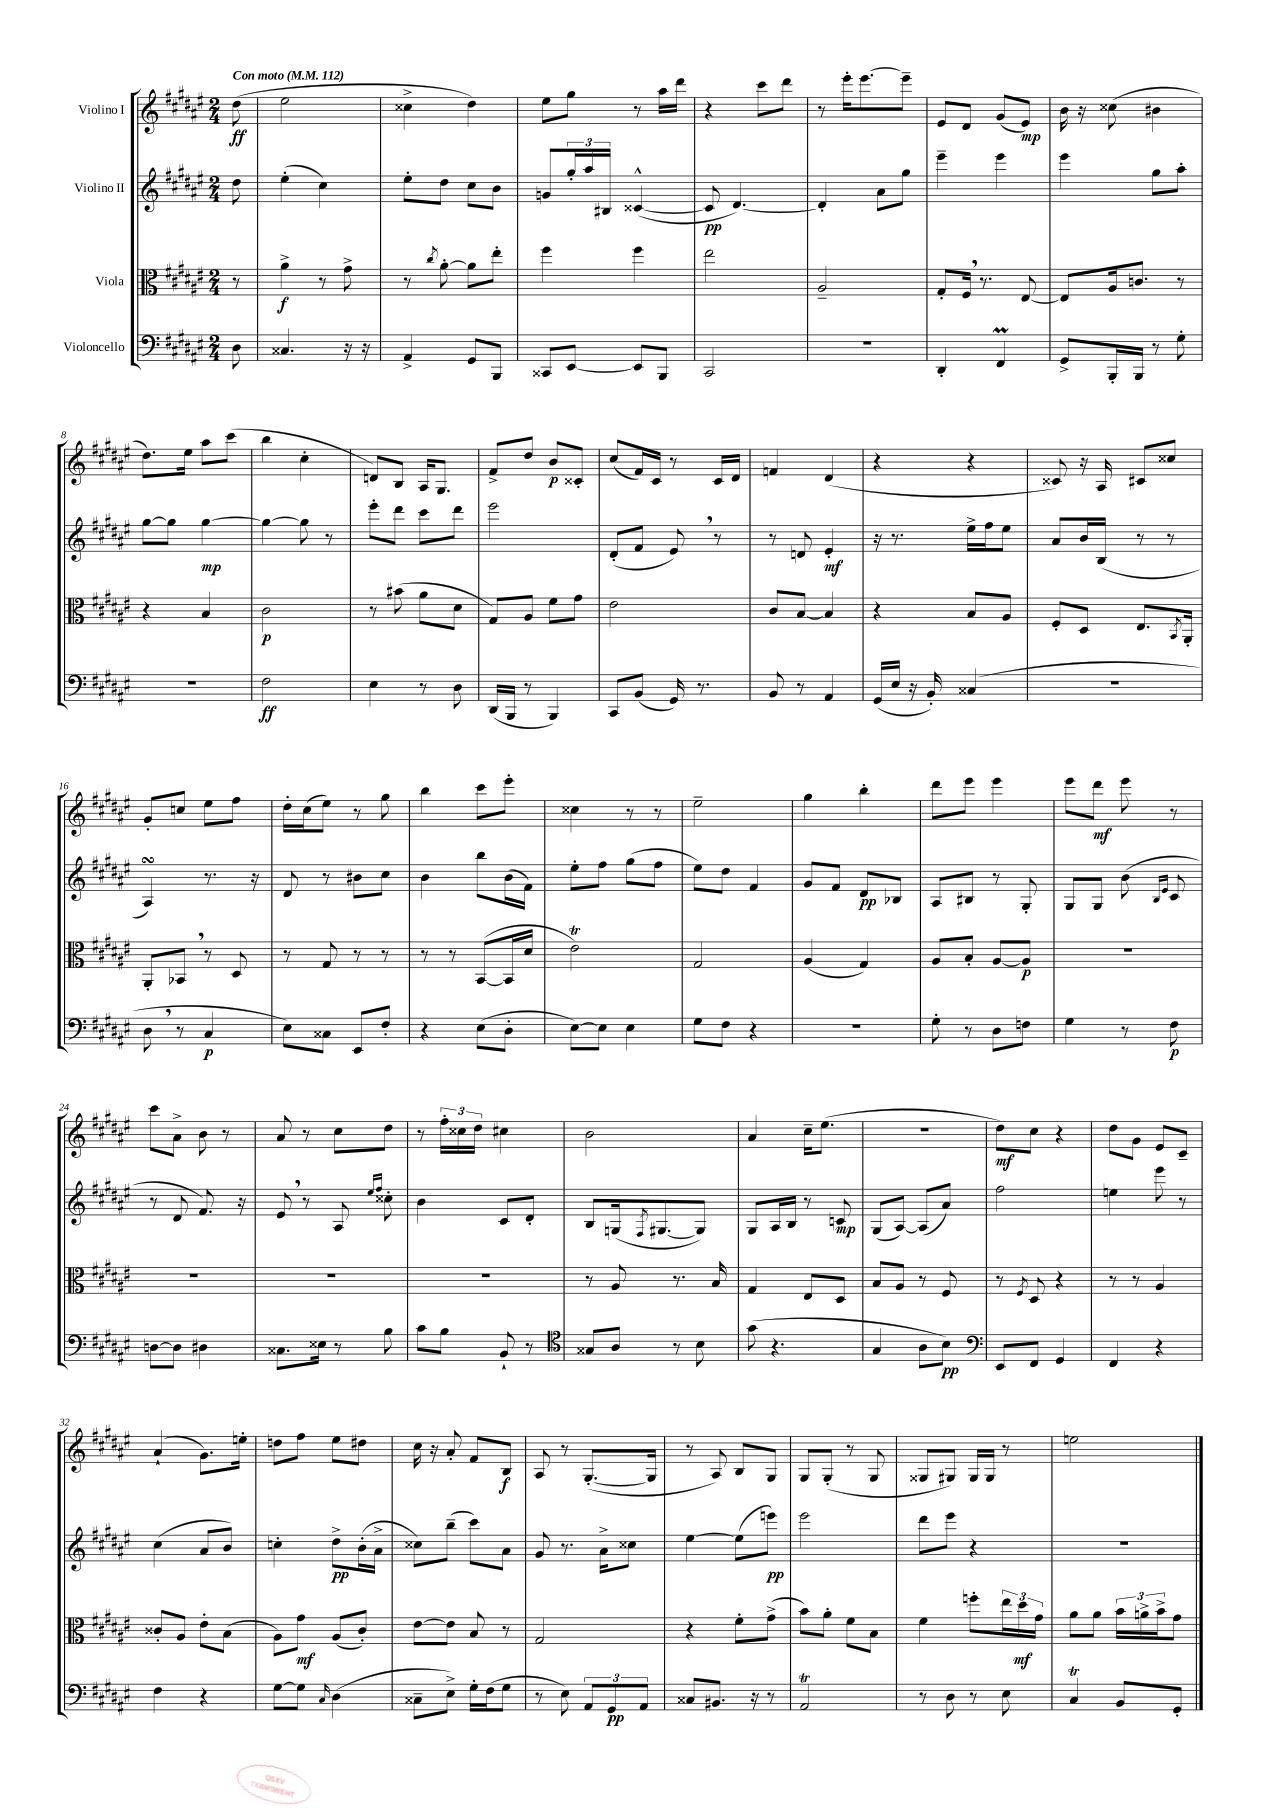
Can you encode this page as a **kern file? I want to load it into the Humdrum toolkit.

**kern	**dynam	**kern	**dynam	**kern	**dynam	**kern	**dynam
*part4	*part4	*part3	*part3	*part2	*part2	*part1	*part1
*staff4	*staff4	*staff3	*staff3	*staff2	*staff2	*staff1	*staff1
*I"Violoncello	*	*I"Viola	*	*I"Violino II	*	*I"Violino I	*
*clefF4	*	*clefC3	*	*clefG2	*	*clefG2	*
*k[f#c#g#d#a#e#]	*	*k[f#c#g#d#a#e#]	*	*k[f#c#g#d#a#e#]	*	*k[f#c#g#d#a#e#]	*
*M2/4	*	*M2/4	*	*M2/4	*	*M2/4	*
*MM112	*	*MM112	*	*MM112	*	*MM112	*
=	=	=	=	=	=	=	=
!	!	!	!	!	!	!LO:TX:a:B:t=Con moto	!
8D#\	.	8r	.	8dd#\	.	(8dd#\	ff
=1	=1	=1	=1	=1	=1	=1	=1
4.C##X/	.	4a#^\	f	(4ee#'\	.	2ee#\	.
.	.	8r	.	4cc#\)	.	.	.
16r	.	8g#^\	.	.	.	.	.
16r	.	.	.	.	.	.	.
=2	=2	=2	=2	=2	=2	=2	=2
4AA#^/	.	8r	.	8ee#'\L	.	4cc##X^\	.
.	.	8qcc#/	.	.	.	.	.
.	.	[8a#'\	.	8dd#\J	.	.	.
8GG#/L	.	8a#\L]	.	8cc#\L	.	4dd#\)	.
8BBB/J	.	8ee#'\J	.	8b\J	.	.	.
=3	=3	=3	=3	=3	=3	=3	=3
8CC##X/L	.	4ff#\	.	8gn/L	.	8ee#\L	.
[8EE#/J	.	.	.	24gg#'/L	.	8gg#\J	.
.	.	.	.	24aa#/	.	.	.
.	.	.	.	24B#X/JJ	.	.	.
8EE#/L]	.	4ff#\	.	([4c##X^^/	.	8r	.
8BBB/J	.	.	.	.	.	16aa#\LL	.
.	.	.	.	.	.	16ddd#\JJ	.
=4	=4	=4	=4	=4	=4	=4	=4
2CC#/	.	2ee#\	.	8c##/]	pp	4r	.
.	.	.	.	[4.d#/)	.	.	.
.	.	.	.	.	.	8ccc#\L	.
.	.	.	.	.	.	8ddd#\J	.
=5	=5	=5	=5	=5	=5	=5	=5
2r	.	2A#~/	.	4d#'/]	.	8r	.
.	.	.	.	.	.	16eee#'\KL	.
.	.	.	.	.	.	[8.eee#\	.
.	.	.	.	8a#\L	.	.	.
.	.	.	.	8gg#\J	.	8eee#~\J]	.
=6	=6	=6	=6	=6	=6	=6	=6
4DD#'/	.	8G#'/L	.	4eee#~\	.	8e#/L	.
.	.	16F#,/Jk	.	.	.	8d#/J	.
.	.	8.r	.	.	.	.	.
4FF#M/	.	.	.	4eee#\	.	(8g#/L	.
.	.	[8E#/	.	.	.	8e#/J)	mp
=7	=7	=7	=7	=7	=7	=7	=7
8GG#^/L	.	8E#/L]	.	4eee#\	.	16b\	.
.	.	.	.	.	.	16r	.
16BBB'/L	.	16A#/k	.	.	.	(8cc##X\	.
16BBB/JJ	.	8.cn/J	.	.	.	.	.
8r	.	.	.	8gg#\L	.	4b#X\	.
8G#'\	.	8r	.	8aa#'\J	.	.	.
!!LO:LB:g=z
=8	=8	=8	=8	=8	=8	=8	=8
2r	.	4r	.	[8gg#\L	.	8.dd#\L)	.
.	.	.	.	8gg#\J]	.	.	.
.	.	.	.	.	.	16ee#\Jk	.
.	.	4B/	.	[4gg#\	mp	8aa#\L	.
.	.	.	.	.	.	(8ccc#\J	.
=9	=9	=9	=9	=9	=9	=9	=9
2F#\	ff	2c#\	p	4gg#\_	.	4bb\	.
.	.	.	.	8gg#\]	.	4cc#'\	.
.	.	.	.	8r	.	.	.
=10	=10	=10	=10	=10	=10	=10	=10
4E#\	.	8r	.	8eee#'\L	.	8dn/L)	.
.	.	(8b#X\	.	8ddd#\J	.	8B/J	.
8r	.	8a#\L	.	8ccc#\L	.	16A#/KL	.
.	.	.	.	.	.	8.G#/J	.
8D#\	.	8d#\J	.	8ddd#\J	.	.	.
=11	=11	=11	=11	=11	=11	=11	=11
(16DD#/LL	.	8G#/L)	.	2eee#\	.	8f#^/L	.
16BBB/JJ	.	.	.	.	.	.	.
8r	.	8A#/J	.	.	.	8dd#/J	.
4BBB/)	.	8f#\L	.	.	.	8b/L	p
.	.	8g#\J	.	.	.	8c##X'/J	.
=12	=12	=12	=12	=12	=12	=12	=12
8CC#/L	.	2e#\	.	(8d#'/L	.	(8cc#/L	.
(8BB/J	.	.	.	8f#/J	.	16f#/L)	.
.	.	.	.	.	.	16c#/JJ	.
16GG#/)	.	.	.	8e#,/)	.	8r	.
8.r	.	.	.	.	.	.	.
.	.	.	.	8r	.	16c#/LL	.
.	.	.	.	.	.	16d#/JJ	.
=13	=13	=13	=13	=13	=13	=13	=13
8BB/	.	8c#/L	.	8r	.	4fn/	.
8r	.	[8B/J	.	8dn/	.	.	.
4AA#/	.	4B/]	.	4e#'/	mf	(4d#/	.
=14	=14	=14	=14	=14	=14	=14	=14
(16GG#/LL	.	4r	.	16r	.	4r	.
16E#/JJ	.	.	.	8.r	.	.	.
16r	.	.	.	.	.	.	.
16BB'/)	.	.	.	.	.	.	.
(4C##X/	.	8B/L	.	16ee#^\LL	.	4r	.
.	.	.	.	16ff#\J	.	.	.
.	.	8A#/J	.	8ee#\J	.	.	.
=15	=15	=15	=15	=15	=15	=15	=15
2r	.	8F#'/L	.	8a#/L	.	8c##X/)	.
.	.	8D#/J	.	16b/L	.	16r	.
.	.	.	.	(16B/JJ	.	16A#/	.
.	.	8.E#/L	.	8r	.	8c#X/L	.
.	.	.	.	8r	.	8cc##X/J	.
.	.	8qBB/	.	.	.	.	.
.	.	16AA#'/Jk	.	.	.	.	.
!!LO:LB:g=z
=16	=16	=16	=16	=16	=16	=16	=16
8D#,\	.	8AA#'/L	.	4A#sSsS/)	.	8g#'/L	.
8r	.	8BB-X,/J	.	.	.	8ccn/J	.
4C#/	p	8r	.	8.r	.	8ee#\L	.
.	.	8D#/	.	.	.	8ff#\J	.
.	.	.	.	16r	.	.	.
=17	=17	=17	=17	=17	=17	=17	=17
8E#\L)	.	8r	.	8d#/	.	16dd#'\LL	.
.	.	.	.	.	.	(16cc#\J	.
8C##X\J	.	8G#/	.	8r	.	8ee#\J)	.
8EE#/L	.	8r	.	8b#X\L	.	8r	.
8F#'/J	.	8r	.	8cc#\J	.	8gg#\	.
=18	=18	=18	=18	=18	=18	=18	=18
4r	.	8r	.	4b\	.	4bb\	.
.	.	8r	.	.	.	.	.
(8E#\L	.	([8BB/L	.	8bb\L	.	8ccc#\L	.
8D#'\J	.	16BB/L]	.	(16b\L	.	8eee#'\J	.
.	.	16d#/JJ	.	16f#\JJ)	.	.	.
=19	=19	=19	=19	=19	=19	=19	=19
[8E#\L)	.	2e#t\)	.	8ee#'\L	.	4cc##X\	.
8E#\J]	.	.	.	8ff#\J	.	.	.
4E#\	.	.	.	(8gg#\L	.	8r	.
.	.	.	.	8ff#\J	.	8r	.
=20	=20	=20	=20	=20	=20	=20	=20
8G#\L	.	2G#/	.	8ee#\L)	.	2ee#~\	.
8F#\J	.	.	.	8dd#\J	.	.	.
4r	.	.	.	4f#/	.	.	.
=21	=21	=21	=21	=21	=21	=21	=21
2r	.	(4A#/	.	8g#/L	.	4gg#\	.
.	.	.	.	8f#/J	.	.	.
.	.	4G#/)	.	8d#/L	pp	4bb'\	.
.	.	.	.	8B-X/J	.	.	.
=22	=22	=22	=22	=22	=22	=22	=22
8G#'\	.	8A#/L	.	8A#/L	.	8ddd#\L	.
8r	.	8B'/J	.	8B#X/J	.	8eee#\J	.
8D#\L	.	[8A#/L	.	8r	.	4eee#\	.
8Fn\J	.	8A#/J]	p	8G#'/	.	.	.
=23	=23	=23	=23	=23	=23	=23	=23
4G#\	.	2r	.	8G#/L	.	8eee#\L	.
.	.	.	.	8G#/J	.	8ddd#\J	mf
8r	.	.	.	(8b\	.	8eee#\	.
.	.	.	.	16qqB/LL	.	.	.
.	.	.	.	16qqe#/JJ	.	.	.
8F#\	p	.	.	8c#/	.	8r	.
!!LO:LB:g=z
=24	=24	=24	=24	=24	=24	=24	=24
[8Dn\L	.	2r	.	8r	.	8ccc#\L	.
8D\J]	.	.	.	8d#/	.	8a#^\J	.
4D#X\	.	.	.	8.f#/)	.	8b\	.
.	.	.	.	.	.	8r	.
.	.	.	.	16r	.	.	.
=25	=25	=25	=25	=25	=25	=25	=25
8.C##X\L	.	2r	.	8e#,/	.	8a#/	.
.	.	.	.	8r	.	8r	.
16E##X\Jk	.	.	.	.	.	.	.
8r	.	.	.	8A#/	.	8cc#\L	.
.	.	.	.	16qqee#/LL	.	.	.
.	.	.	.	16qqff#/JJ	.	.	.
8B\	.	.	.	8cc##X'\	.	8dd#\J	.
=26	=26	=26	=26	=26	=26	=26	=26
8c#\L	.	2r	.	4b\	.	8r	.
8B\J	.	.	.	.	.	24ff#'\LL	.
.	.	.	.	.	.	24cc##X\	.
.	.	.	.	.	.	24dd#\JJ	.
8BB`/	.	.	.	8c#/L	.	4cc#X\	.
8r	.	.	.	8d#'/J	.	.	.
=27	=27	=27	=27	=27	=27	=27	=27
*clefC4	*	*	*	*	*	*	*
8G##X/L	.	8r	.	8B/L	.	2b\	.
8A#/J	.	8A#/	.	(16Gn/k	.	.	.
.	.	.	.	8qF#/	.	.	.
.	.	.	.	[8.G#X/	.	.	.
8r	.	8.r	.	.	.	.	.
8B\	.	.	.	8G#/J])	.	.	.
.	.	16B/	.	.	.	.	.
=28	=28	=28	=28	=28	=28	=28	=28
(8g#\	.	4G#/	.	8G#/L	.	4a#/	.
4.r	.	.	.	16A#/L	.	.	.
.	.	.	.	16B/JJ	.	.	.
.	.	8E#/L	.	8r	.	16cc#~\KL	.
.	.	.	.	.	.	(8.ee#\J	.
.	.	8D#/J	.	8cn/	mp	.	.
=29	=29	=29	=29	=29	=29	=29	=29
4G#/	.	8B/L	.	(8G#/L	.	2r	.
.	.	8A#/J	.	[8A#/J)	.	.	.
8A#\L	.	8r	.	(8A#/L]	.	.	.
8B\J)	pp	8F#/	.	8a#/J)	.	.	.
=30	=30	=30	=30	=30	=30	=30	=30
*clefF4	*	*	*	*	*	*	*
8EE#/L	.	8r	.	2ff#\	.	8dd#\L)	mf
.	.	8qF#/	.	.	.	.	.
8FF#/J	.	8D#/	.	.	.	8cc#\J	.
4GG#/	.	4r	.	.	.	4r	.
=31	=31	=31	=31	=31	=31	=31	=31
4FF#/	.	8r	.	4een\	.	8dd#\L	.
.	.	8r	.	.	.	8g#\J	.
4r	.	4A#/	.	8eee#\	.	8e#/L	.
.	.	.	.	8r	.	8c#~/J	.
!!LO:LB:g=z
=32	=32	=32	=32	=32	=32	=32	=32
4F#\	.	8c##X'/L	.	(4cc#\	.	(4a#`/	.
.	.	8A#/J	.	.	.	.	.
4r	.	8e#'\L	.	8a#/L	.	8.g#\L)	.
.	.	(8B\J	.	8b/J)	.	.	.
.	.	.	.	.	.	16een'\Jk	.
=33	=33	=33	=33	=33	=33	=33	=33
[8G#\L	.	8A#\L)	.	4ccn'\	.	8ddn\L	.
8G#\J]	.	8g#\J	mf	.	.	8ff#\J	.
16qqC#/	.	.	.	.	.	.	.
(4D#\	.	(8A#/L	.	8dd#^\L	pp	8ee#\L	.
.	.	8c#'/J)	.	(16b'\L	.	8dd#X\J	.
.	.	.	.	16a#^\JJ	.	.	.
=34	=34	=34	=34	=34	=34	=34	=34
8C##X~\L	.	[8e#\L	.	8cc##X\L)	.	16cc#\	.
.	.	.	.	.	.	16r	.
8E#^\J)	.	8e#\J]	.	(8bb~\J	.	8a#'/	.
16G#'\LL	.	8B/	.	8ccc#\L)	.	8f#/L	.
(16F#\J	.	.	.	.	.	.	.
8G#\J	.	8r	.	8a#\J	.	8B/J	f
=35	=35	=35	=35	=35	=35	=35	=35
8r	.	2G#/	.	8g#/	.	8A#/	.
8E#\)	.	.	.	8.r	.	8r	.
12AA#/L	.	.	.	.	.	([8.G#'/L	.
.	.	.	.	16a#^\KL	.	.	.
12GG#/	pp	.	.	.	.	.	.
.	.	.	.	8cc##X\J	.	.	.
12AA#/J	.	.	.	.	.	.	.
.	.	.	.	.	.	16G#/Jk]	.
=36	=36	=36	=36	=36	=36	=36	=36
8C##X/L	.	4r	.	[4ee#\	.	8r	.
8.BB#X/J	.	.	.	.	.	8A#/)	.
.	.	8f#'\L	.	(8ee#\L]	.	8B/L	.
16r	.	.	.	.	.	.	.
8r	.	(8g#^\J	.	8eeen\J)	pp	8G#/J	.
=37	=37	=37	=37	=37	=37	=37	=37
2AA#t/	.	8b\L)	.	2eee#\	.	8G#/L	.
.	.	8a#'\J	.	.	.	(8G#'/J	.
.	.	8f#\L	.	.	.	8r	.
.	.	8B\J	.	.	.	8G#/	.
=38	=38	=38	=38	=38	=38	=38	=38
8r	.	4f#\	.	8ddd#\L	.	8G##X/L	.
8D#\	.	.	.	8eee#\J	.	8G#X/J)	.
8r	.	8ffn'\L	.	4r	.	16G#/LL	.
.	.	.	.	.	.	16G#/JJ	.
8E#\	.	24ee#\L	.	.	.	8r	.
.	.	24dd#\	mf	.	.	.	.
.	.	24g#\JJ	.	.	.	.	.
=39	=39	=39	=39	=39	=39	=39	=39
4C#T/	.	8a#\L	.	2r	.	2een\	.
.	.	8a#\J	.	.	.	.	.
8BB/L	.	24b\LL	.	.	.	.	.
.	.	24an^\	.	.	.	.	.
.	.	24b^\J	.	.	.	.	.
8GG#'/J	.	8g#\J	.	.	.	.	.
==	==	==	==	==	==	==	==
*-	*-	*-	*-	*-	*-	*-	*-
